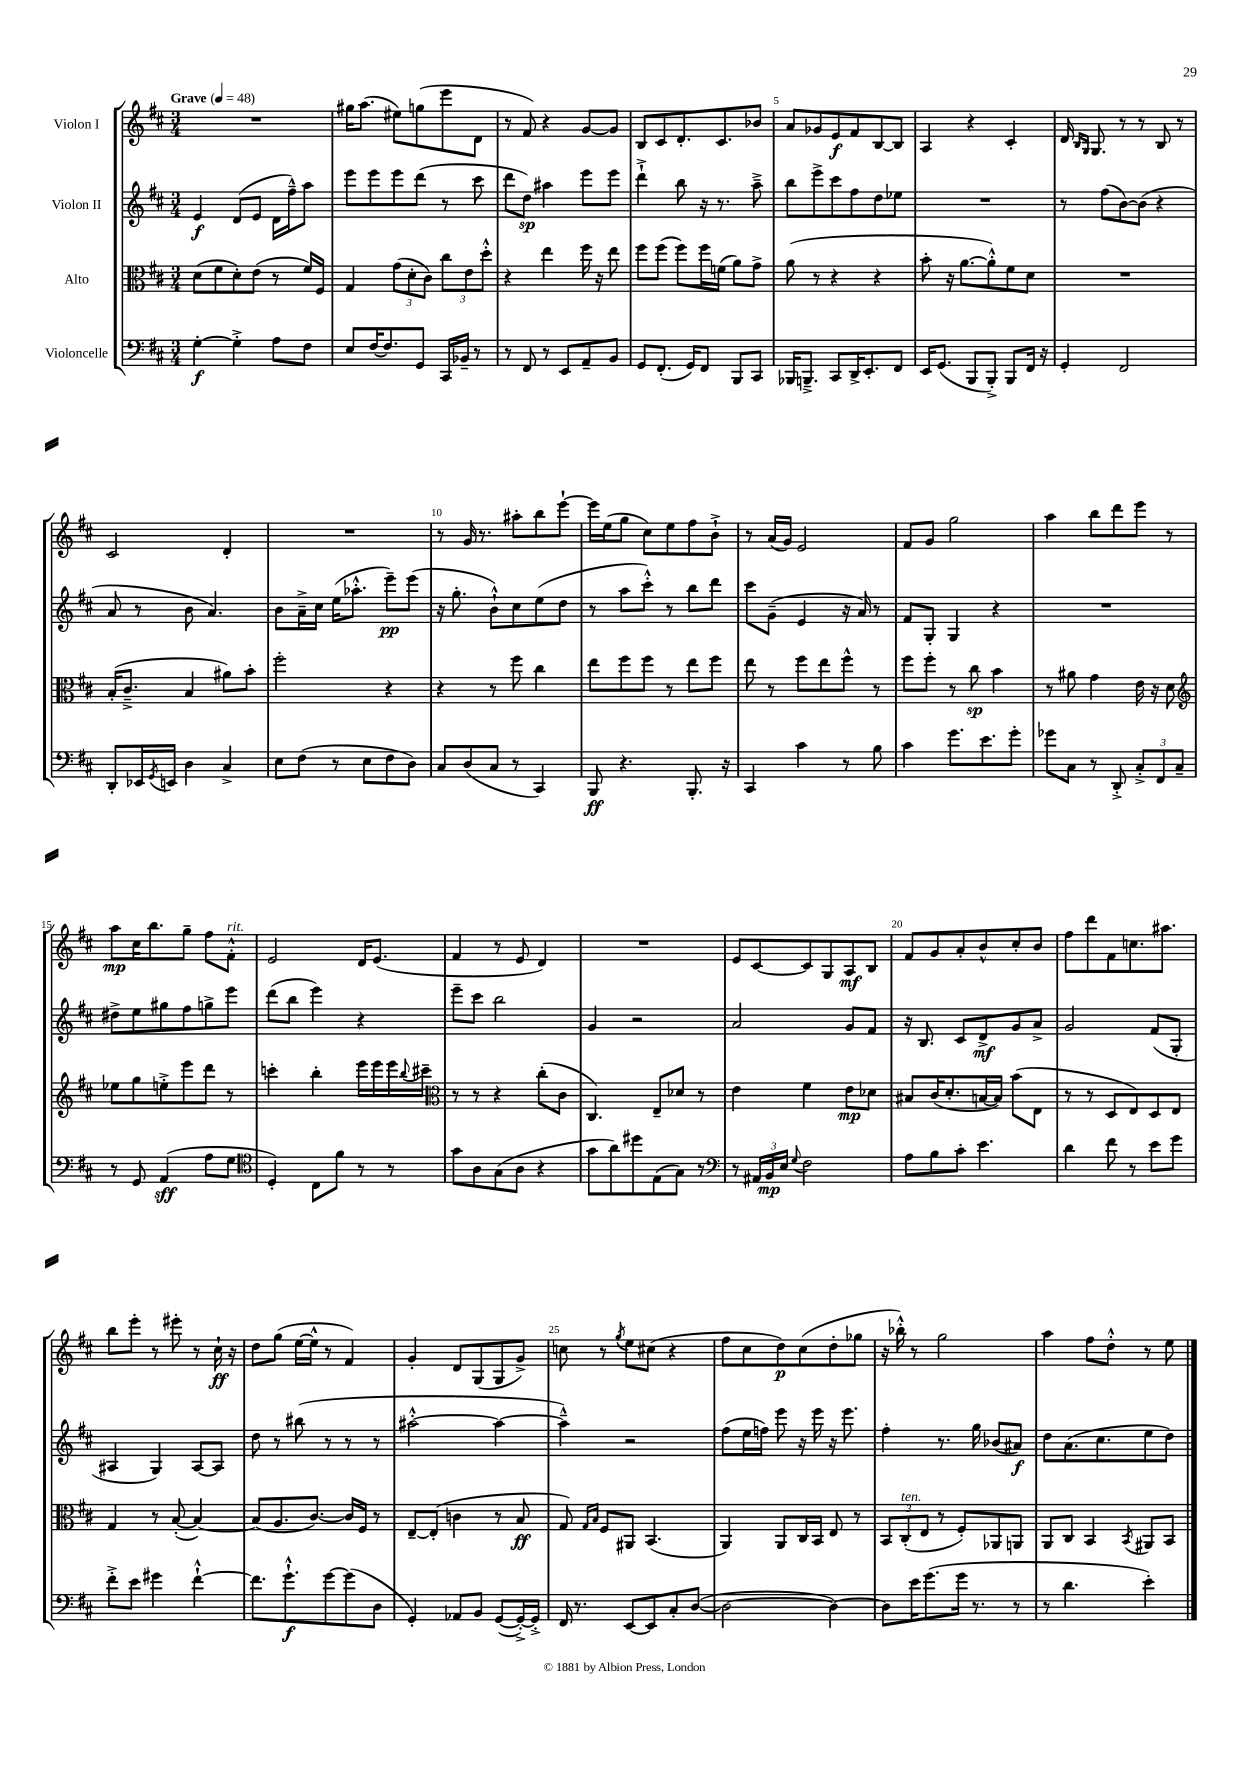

**kern	**dynam	**kern	**dynam	**kern	**dynam	**kern	**dynam
*part4	*part4	*part3	*part3	*part2	*part2	*part1	*part1
*staff4	*staff4	*staff3	*staff3	*staff2	*staff2	*staff1	*staff1
*I"Violoncelle	*	*I"Alto	*	*I"Violon II	*	*I"Violon I	*
*clefF4	*	*clefC3	*	*clefG2	*	*clefG2	*
*k[f#c#]	*	*k[f#c#]	*	*k[f#c#]	*	*k[f#c#]	*
*M3/4	*	*M3/4	*	*M3/4	*	*M3/4	*
*MM48	*	*MM48	*	*MM48	*	*MM48	*
=1	=1	=1	=1	=1	=1	=1	=1
!	!	!	!	!	!	!LO:TX:a:B:t=Grave	!
[4G'\	f	(8d\L	.	4e/	f	2.r	.
.	.	8f#\	.	.	.	.	.
4G'^\]	.	8d'\)	.	(8d/L	.	.	.
.	.	(8e\J	.	8e/J	.	.	.
8A\L	.	8r	.	16d\LL	.	.	.
.	.	.	.	16ff#~^^\J)	.	.	.
8F#\J	.	16f#/LL)	.	8aa\J	.	.	.
.	.	16F#/JJ	.	.	.	.	.
=2	=2	=2	=2	=2	=2	=2	=2
8E/L	.	4G/	.	8eee\L	.	16gg#X\KL	.
.	.	.	.	.	.	(8.aa\J	.
[16F#/K	.	.	.	8eee\	.	.	.
8.F#/]	.	.	.	.	.	.	.
.	.	(12g\L	.	8eee\	.	8ee#X\L)	.
.	.	12d'\	.	.	.	.	.
8GG/J	.	.	.	(8ddd\J	.	(8ggn\	.
.	.	12c#\J)	.	.	.	.	.
16CC#/LL	.	12cc#\L	.	8r	.	8eee\	.
16BB-X~/JJ	.	.	.	.	.	.	.
.	.	12e\	.	.	.	.	.
8r	.	.	.	8ccc#\	.	8d\J	.
.	.	12dd'^^\J	.	.	.	.	.
=3	=3	=3	=3	=3	=3	=3	=3
8r	.	4r	.	8ddd\L	.	8r	.
8FF#/	.	.	.	8dd\J)	sp	8f#/)	.
8r	.	4ee\	.	4aa#X\	.	4r	.
8EE/L	.	.	.	.	.	.	.
8AA~/	.	16ff#\	.	8eee\L	.	[8g/L	.
.	.	16r	.	.	.	.	.
8BB/J	.	8ee\	.	8eee\J	.	8g/J]	.
=4	=4	=4	=4	=4	=4	=4	=4
8GG/L	.	8ff#\L	.	4ddd`^\	.	8B/L	.
(8.FF#'/J	.	(8ff#\J	.	.	.	8c#/	.
.	.	8ff#\L)	.	8bb\	.	8.d'/	.
16GG/KL)	.	.	.	.	.	.	.
8FF#/J	.	16ff#\L	.	16r	.	.	.
.	.	(16fn\JJ	.	8.r	.	8.c#/	.
8BBB/L	.	8a\L)	.	.	.	.	.
8CC#/J	.	8g^\J	.	8aa~^\	.	8b-X/J	.
=5	=5	=5	=5	=5	=5	=5	=5
16BBB-X/KL	.	(8a\	.	8bb\L	.	8a/L	.
8.BBBn~^/J	.	.	.	.	.	.	.
.	.	8r	.	8eee^\	.	8g-X/	.
8CC#/L	.	4r	.	8ccc#\	.	8e/	f
16DD^/K	.	.	.	8ff#\	.	8f#/	.
8.EE'/	.	.	.	.	.	.	.
.	.	4r	.	8dd\	.	[8B/	.
8FF#/J	.	.	.	8ee-X\J	.	8B/J]	.
=6	=6	=6	=6	=6	=6	=6	=6
16EE/KL	.	8b'\	.	2.r	.	4A/	.
(8.GG/J	.	.	.	.	.	.	.
.	.	16r	.	.	.	.	.
.	.	[8.a\L	.	.	.	.	.
8BBB/L	.	.	.	.	.	4r	.
8BBB'^/J)	.	8a'^^\])	.	.	.	.	.
8BBB/L	.	8f#\	.	.	.	4c#'/	.
16FF#/Jk	.	8d\J	.	.	.	.	.
16r	.	.	.	.	.	.	.
=7	=7	=7	=7	=7	=7	=7	=7
4GG'/	.	2.r	.	8r	.	16d/	.
.	.	.	.	.	.	16qqB/LL	.
.	.	.	.	.	.	16qqG/JJ	.
.	.	.	.	.	.	8.G/	.
.	.	.	.	(8ff#\L	.	.	.
2FF#/	.	.	.	[8b\)	.	8r	.
.	.	.	.	(8b\J]	.	8r	.
.	.	.	.	4r	.	8B/	.
.	.	.	.	.	.	8r	.
!!LO:LB:g=z
=8	=8	=8	=8	=8	=8	=8	=8
8DD'/L	.	(16B'/KL	.	8a/	.	2c#/	.
.	.	8.c#~^/J	.	.	.	.	.
16EE-X/L	.	.	.	8r	.	.	.
8qGG/	.	.	.	.	.	.	.
16EEn/JJ	.	.	.	.	.	.	.
4D\	.	4B/	.	8b\	.	.	.
.	.	.	.	4.a/)	.	.	.
4C#^/	.	8a#X\L)	.	.	.	4d'/	.
.	.	8b'\J	.	.	.	.	.
=9	=9	=9	=9	=9	=9	=9	=9
8E\L	.	2ff#'\	.	8b\L	.	2.r	.
(8F#\J	.	.	.	16a~^\L	.	.	.
.	.	.	.	16cc#\JJ	.	.	.
8r	.	.	.	(16ee\KL	.	.	.
.	.	.	.	8.aa-X'^^\J	.	.	.
8E\L	.	.	.	.	.	.	.
8F#\	.	4r	.	8eee~\L)	pp	.	.
8D\J)	.	.	.	(8eee\J	.	.	.
=10	=10	=10	=10	=10	=10	=10	=10
8C#/L	.	4r	.	16r	.	8r	.
.	.	.	.	8.gg'\	.	.	.
(8D/	.	.	.	.	.	16g/	.
.	.	.	.	.	.	8.r	.
8C#/J	.	8r	.	8b`^^\L)	.	.	.
8r	.	8ff#\	.	8cc#\	.	8aa#X'\L	.
4CC#/)	.	4cc#\	.	(8ee\	.	8bb\	.
.	.	.	.	8dd\J	.	[8eee`\J	.
=11	=11	=11	=11	=11	=11	=11	=11
8BBB/	ff	8ee\L	.	8r	.	16eee\LL]	.
.	.	.	.	.	.	(16ee\J	.
4.r	.	8ff#\	.	8aa\L	.	8gg\J	.
.	.	8ff#\J	.	8ccc#'^^\J)	.	8cc#\L)	.
.	.	8r	.	8r	.	8ee\	.
8.BBB'/	.	8ee\L	.	8bb\L	.	8ff#\	.
.	.	8ff#\J	.	8ddd\J	.	8b`^\J	.
16r	.	.	.	.	.	.	.
=12	=12	=12	=12	=12	=12	=12	=12
4CC#/	.	8ee\	.	8ccc#\L	.	8r	.
.	.	8r	.	(8g~\J	.	(16a/LL	.
.	.	.	.	.	.	16g/JJ)	.
4c#\	.	8ff#\L	.	4e/	.	2e/	.
.	.	8ee\	.	.	.	.	.
8r	.	8ff#^^\J	.	16r	.	.	.
.	.	.	.	16a/)	.	.	.
8B\	.	8r	.	8r	.	.	.
=13	=13	=13	=13	=13	=13	=13	=13
4c#\	.	8ff#\L	.	8f#/L	.	8f#/L	.
.	.	8ff#'\J	.	8G'/J	.	8g/J	.
8.g\L	.	8r	.	4G/	.	2gg\	.
.	.	8cc#\	sp	.	.	.	.
8.e\	.	.	.	.	.	.	.
.	.	4b\	.	4r	.	.	.
8g'\J	.	.	.	.	.	.	.
=14	=14	=14	=14	=14	=14	=14	=14
8g-X\L	.	8r	.	2.r	.	4aa\	.
8C#\J	.	8a#X\	.	.	.	.	.
8r	.	4g\	.	.	.	8bb\L	.
8DD'^/	.	.	.	.	.	8ddd\	.
12C#'^/L	.	16e\	.	.	.	8eee\J	.
.	.	16r	.	.	.	.	.
12FF#/	.	.	.	.	.	.	.
.	.	8d\	.	.	.	8r	.
12C#~/J	.	.	.	.	.	.	.
!!LO:LB:g=z
=15	=15	=15	=15	=15	=15	=15	=15
*	*	*clefG2	*	*	*	*	*
8r	.	8ee-X\L	.	8dd#X^\L	.	8aa\L	mp
8GG/	.	8gg\	.	8ee\	.	16cc#\K	.
.	.	.	.	.	.	8.bb\	.
(4AA/	sff	8een'^\	.	8gg#X\	.	.	.
.	.	8eee\	.	8ff#\	.	8gg~\J	.
8A\L	.	8ddd\J	.	8ggn^\	.	8ff#\L	.
!	!	!	!	!	!	!LO:TX:a:i:t=rit.	!
8G\J	.	8r	.	8eee\J	.	8f#'^^\J	.
=16	=16	=16	=16	=16	=16	=16	=16
*clefC4	*	*	*	*	*	*	*
4D'/)	.	4cccn'\	.	(8ddd\L	.	2e/	.
.	.	.	.	8bb\J	.	.	.
8C#\L	.	4bb'\	.	4eee\)	.	.	.
8f#\J	.	.	.	.	.	.	.
8r	.	16eee\LL	.	4r	.	16d/KL	.
.	.	16eee\	.	.	.	(8.e/J	.
8r	.	16eee\	.	.	.	.	.
.	.	8qqbb/	.	.	.	.	.
.	.	16ccc#X~\JJ	.	.	.	.	.
=17	=17	=17	=17	=17	=17	=17	=17
*	*	*clefC3	*	*	*	*	*
8g\L	.	8r	.	8eee~\L	.	4f#/	.
8A\	.	8r	.	8ccc#\J	.	.	.
(8G\	.	4r	.	2bb\	.	8r	.
8A\J	.	.	.	.	.	8e/	.
4r	.	(8cc#'\L	.	.	.	4d/)	.
.	.	8c#\J	.	.	.	.	.
=18	=18	=18	=18	=18	=18	=18	=18
8g\L	.	4.C#/)	.	4g/	.	2.r	.
8a\)	.	.	.	.	.	.	.
8dd#X\	.	.	.	2r	.	.	.
(8E\	.	8E~/L	.	.	.	.	.
8G\J)	.	8d-X/J	.	.	.	.	.
8r	.	8r	.	.	.	.	.
=19	=19	=19	=19	=19	=19	=19	=19
*clefF4	*	*	*	*	*	*	*
8r	.	4e\	.	2a/	.	8e/L	.
24AA#X/LL	.	.	.	.	.	[8c#/	.
24BB/	mp	.	.	.	.	.	.
24E/JJ	.	.	.	.	.	.	.
8qqG/	.	.	.	.	.	.	.
2F#\	.	4f#\	.	.	.	8c#/]	.
.	.	.	.	.	.	8G/	.
.	.	8e\L	mp	8g/L	.	8A/	mf
.	.	8d-X\J	.	8f#/J	.	8B/J	.
=20	=20	=20	=20	=20	=20	=20	=20
8A\L	.	8B#X/L	.	16r	.	8f#/L	.
.	.	.	.	8.B/	.	.	.
8B\	.	(16c#/K	.	.	.	8g/	.
.	.	8.d'/	.	.	.	.	.
8c#'\J	.	.	.	8c#/L	.	8a'/	.
4.e\	.	[16Bn/L	.	8d^/	mf	8b^^/	.
.	.	16B/JJ])	.	.	.	.	.
.	.	(8b\L	.	8g/	.	8cc#'/	.
.	.	8E\J	.	8a^/J	.	8b/J	.
=21	=21	=21	=21	=21	=21	=21	=21
4d\	.	8r	.	2g/	.	8ff#\L	.
.	.	8r	.	.	.	8ddd\	.
8f#\	.	8D/L	.	.	.	8f#\	.
8r	.	8E/)	.	.	.	8.ccn\	.
8e\L	.	8D/	.	(8f#/L	.	.	.
.	.	.	.	.	.	8.aa#X\J	.
8g\J	.	8E/J	.	8G'/J	.	.	.
!!LO:LB:g=z
=22	=22	=22	=22	=22	=22	=22	=22
8f#'^\L	.	4G/	.	4A#X/	.	8bb\L	.
8e\J	.	.	.	.	.	8eee'\J	.
4g#X\	.	8r	.	4G/)	.	8r	.
.	.	([8B'/	.	.	.	8eee#X'\	.
[4f#`^^\	.	4B/_)	.	[8A#/L	.	8r	.
.	.	.	.	8A#/J]	.	16cc#`\	ff
.	.	.	.	.	.	16r	.
=23	=23	=23	=23	=23	=23	=23	=23
8.f#\L]	.	(8B/L]	.	8dd\	.	8dd\L	.
.	.	8.A/	.	8r	.	(8gg\J	.
8.g`^^\	f	.	.	.	.	.	.
.	.	.	.	(8bb#X\	.	[16ee\LL	.
.	.	[8.c#/J)	.	.	.	16ee^^\JJ]	.
[8g\	.	.	.	8r	.	8r	.
(8g\]	.	16c#/LL]	.	8r	.	4f#/)	.
.	.	16F#/JJ	.	.	.	.	.
8D\J	.	8r	.	8r	.	.	.
=24	=24	=24	=24	=24	=24	=24	=24
4GG'/)	.	[8E~/L	.	[2aa#X'^^\	.	4g'/	.
.	.	(8E'/J]	.	.	.	.	.
8AA-X/L	.	4cn\	.	.	.	8d/L	.
8BB/J	.	.	.	.	.	(8G/	.
([8GG/L	.	8r	.	4aa#\_	.	8G/	.
16GG'^/L_)	.	8B/	ff	.	.	8g^/J)	.
16GG'^/JJ]	.	.	.	.	.	.	.
=25	=25	=25	=25	=25	=25	=25	=25
16FF#/	.	8G/)	.	4aa#~^^\])	.	8ccn\	.
8.r	.	.	.	.	.	.	.
.	.	16qqG/LL	.	.	.	.	.
.	.	16qqB/JJ	.	.	.	.	.
.	.	8F#/L	.	.	.	8r	.
.	.	.	.	.	.	8qgg/	.
[8EE/L	.	8AA#X/J	.	2r	.	8ee\L	.
8EE/]	.	(4.BB/	.	.	.	(8cc#X\J	.
8C#'/	.	.	.	.	.	4r	.
([8D/J	.	.	.	.	.	.	.
=26	=26	=26	=26	=26	=26	=26	=26
2D\_	.	4AA/)	.	(8ff#\L	.	8ff#\L	.
.	.	.	.	16ee\L	.	8cc#\	.
.	.	.	.	16ffn\JJ)	.	.	.
.	.	8AA/L	.	8eee\	.	8dd\)	p
.	.	16C#/L	.	16r	.	(8cc#\	.
.	.	16BB/JJ	.	16eee\	.	.	.
4D\_)	.	8E/	.	16r	.	8dd'\	.
.	.	.	.	8.eee\	.	.	.
.	.	8r	.	.	.	8gg-X\J	.
=27	=27	=27	=27	=27	=27	=27	=27
8D\L]	.	12BB/L	.	4ff#'\	.	16r	.
.	.	.	.	.	.	16bb-X'^^\)	.
!	!	!LO:TX:a:i:t=ten.	!	!	!	!	!
.	.	(12C#'/	.	.	.	.	.
16e\K	.	.	.	.	.	8r	.
.	.	12E/J	.	.	.	.	.
(8.g\	.	.	.	.	.	.	.
.	.	8r	.	8.r	.	2gg\	.
16g\Jk	.	8F#'/L)	.	.	.	.	.
8.r	.	.	.	16gg\	.	.	.
.	.	8AA-X/	.	(8b-X/L	.	.	.
8r	.	8AAn/J	.	8a#X/J)	f	.	.
=28	=28	=28	=28	=28	=28	=28	=28
8r	.	8AA/L	.	8dd\L	.	4aa\	.
4.d\	.	8C#/J	.	(8.a\	.	.	.
.	.	4BB/	.	.	.	8ff#\L	.
.	.	.	.	8.cc#\	.	.	.
.	.	.	.	.	.	8dd'^^\J	.
.	.	8qBB/	.	.	.	.	.
4e'\)	.	8AA#X/L	.	8ee\	.	8r	.
.	.	8BB/J	.	8dd\J)	.	8ee\	.
==	==	==	==	==	==	==	==
*-	*-	*-	*-	*-	*-	*-	*-
